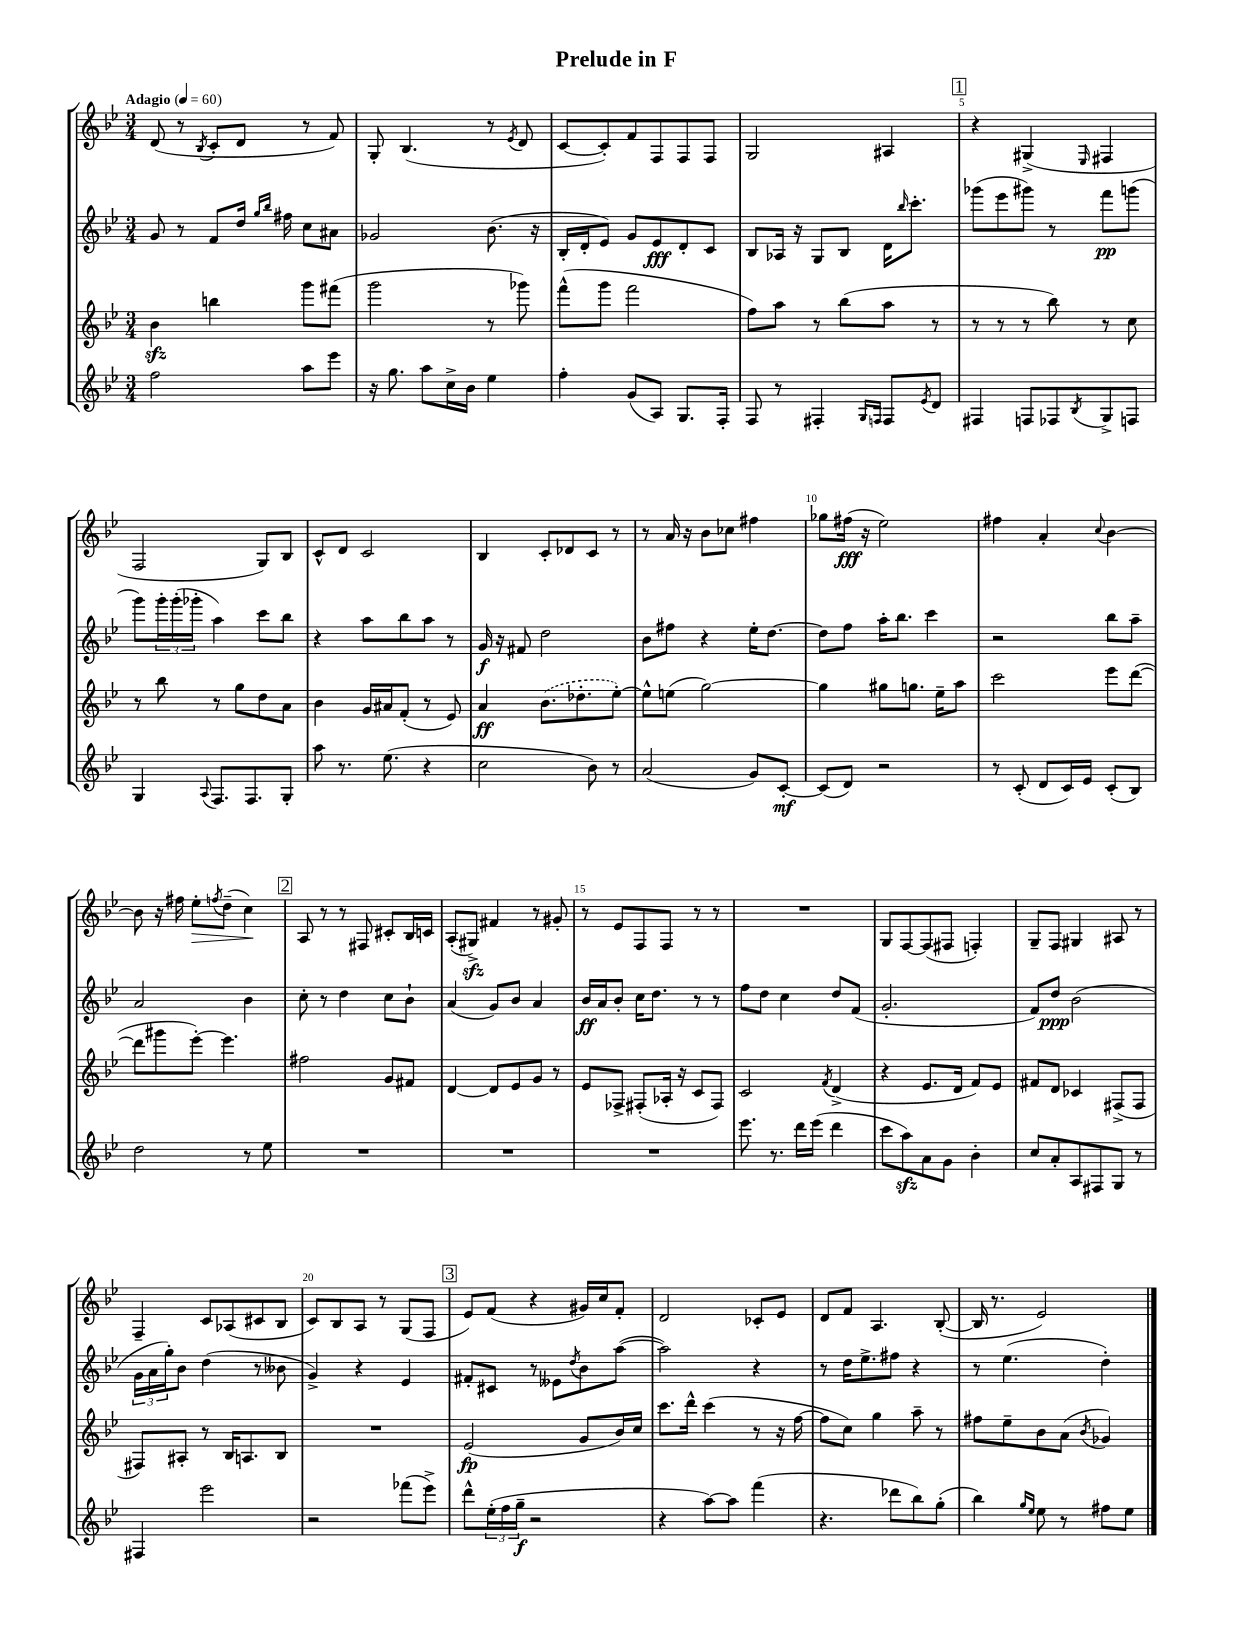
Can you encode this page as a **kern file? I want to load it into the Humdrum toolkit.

**kern	**dynam	**kern	**dynam	**kern	**dynam	**kern	**dynam
*part4	*part4	*part3	*part3	*part2	*part2	*part1	*part1
*staff4	*staff4	*staff3	*staff3	*staff2	*staff2	*staff1	*staff1
*clefG2	*	*clefG2	*	*clefG2	*	*clefG2	*
*k[b-e-]	*	*k[b-e-]	*	*k[b-e-]	*	*k[b-e-]	*
*M3/4	*	*M3/4	*	*M3/4	*	*M3/4	*
*MM60	*	*MM60	*	*MM60	*	*MM60	*
=1	=1	=1	=1	=1	=1	=1	=1
!	!	!	!	!	!	!LO:TX:a:B:t=Adagio	!
2ff\	.	4b-zz\	.	8g/	.	(8d/	.
.	.	.	.	8r	.	8r	.
.	.	.	.	.	.	8qB-/	.
.	.	4bbn\	.	8f/L	.	8c'/L	.
.	.	.	.	16dd/Jk	.	8d/J	.
.	.	.	.	16qqgg/LL	.	.	.
.	.	.	.	16qqbb-/JJ	.	.	.
.	.	.	.	16ff#X\	.	.	.
8aa\L	.	8ggg\L	.	8cc\L	.	8r	.
8eee-\J	.	(8fff#X\J	.	8a#X\J	.	8f/)	.
=2	=2	=2	=2	=2	=2	=2	=2
16r	.	2ggg\	.	2g-X/	.	8G'/	.
8.gg\	.	.	.	.	.	.	.
.	.	.	.	.	.	(4.B-/	.
8aa\L	.	.	.	.	.	.	.
16cc^\L	.	.	.	.	.	.	.
16b-\JJ	.	.	.	.	.	.	.
4ee-\	.	8r	.	(8.b-\	.	8r	.
.	.	.	.	.	.	8qe-/	.
.	.	8ggg-X\)	.	.	.	8d/	.
.	.	.	.	16r	.	.	.
=3	=3	=3	=3	=3	=3	=3	=3
4ff'\	.	(8fff^^\L	.	16B-'/LL	.	[8c/L	.
.	.	.	.	16d'/J	.	.	.
.	.	8ggg\J	.	8e-/J)	.	8c'/])	.
(8g/L	.	2fff\	.	8g/L	.	8f/	.
8A/J)	.	.	.	8e-/	fff	8F/	.
8.G/L	.	.	.	8d'/	.	8F/	.
.	.	.	.	8c/J	.	8F/J	.
16F'/Jk	.	.	.	.	.	.	.
=4	=4	=4	=4	=4	=4	=4	=4
8F/	.	8ff\L)	.	8B-/L	.	2G/	.
8r	.	8aa\J	.	16A-X/Jk	.	.	.
.	.	.	.	16r	.	.	.
4F#X'/	.	8r	.	8G/L	.	.	.
.	.	(8bb-\L	.	8B-/J	.	.	.
16qqG/LL	.	.	.	.	.	.	.
16qqFn/JJ	.	.	.	.	.	.	.
8F/L	.	8aa\J	.	16d\KL	.	4A#X/	.
.	.	.	.	16qqbb-/	.	.	.
.	.	.	.	8.ccc'\J	.	.	.
8qe-/	.	.	.	.	.	.	.
8d/J	.	8r	.	.	.	.	.
!!LO:REH:place=s1:t=1
=5	=5	=5	=5	=5	=5	=5	=5
4F#X/	.	8r	.	(8ggg-X\L	.	4r	.
.	.	8r	.	8eee-\	.	.	.
8Fn/L	.	8r	.	8ggg#X\J)	.	(4G#X^/	.
8F-X/	.	8bb-\)	.	8r	.	.	.
8qB-/	.	.	.	.	.	16qqE-/	.
8G^/	.	8r	.	8fff\L	pp	4F#X/	.
8Fn/J	.	8cc\	.	(8gggn\J	.	.	.
!!LO:LB:g=z
=6	=6	=6	=6	=6	=6	=6	=6
4G/	.	8r	.	8ggg\L)	.	2F/	.
.	.	8bb-\	.	24ggg'\L	.	.	.
.	.	.	.	(24ggg'\	.	.	.
.	.	.	.	24ggg-X'\JJ	.	.	.
8qqA/	.	.	.	.	.	.	.
8.F/L	.	8r	.	4aa\)	.	.	.
.	.	8gg\L	.	.	.	.	.
8.F/	.	.	.	.	.	.	.
.	.	8dd\	.	8ccc\L	.	8G/L)	.
8G'/J	.	8a\J	.	8bb-\J	.	8B-/J	.
=7	=7	=7	=7	=7	=7	=7	=7
8aa\	.	4b-\	.	4r	.	8c^^/L	.
8.r	.	.	.	.	.	8d/J	.
.	.	16g/LL	.	8aa\L	.	2c/	.
(8.ee-\	.	16a#X/J	.	.	.	.	.
.	.	(8f'/J	.	8bb-\	.	.	.
4r	.	8r	.	8aa\J	.	.	.
.	.	8e-/)	.	8r	.	.	.
=8	=8	=8	=8	=8	=8	=8	=8
2cc\	.	4a/	ff	16g/	f	4B-/	.
.	.	.	.	16r	.	.	.
.	.	.	.	8f#X/	.	.	.
.	.	(8.b-\L	.	2dd\	.	8c'/L	.
.	.	.	.	.	.	8d-X/	.
.	.	8.dd-X'\	.	.	.	.	.
8b-\)	.	.	.	.	.	8c/J	.
8r	.	[8ee-'\J)	.	.	.	8r	.
=9	=9	=9	=9	=9	=9	=9	=9
(2a/	.	8ee-^^\L]	.	8b-\L	.	8r	.
.	.	(8een\J	.	8ff#X\J	.	16a/	.
.	.	.	.	.	.	16r	.
.	.	[2gg\)	.	4r	.	8b-\L	.
.	.	.	.	.	.	8cc-X\J	.
8g/L)	.	.	.	16ee-'\KL	.	4ff#X\	.
.	.	.	.	[8.dd\J	.	.	.
[8c'/J	mf	.	.	.	.	.	.
=10	=10	=10	=10	=10	=10	=10	=10
(8c/L]	.	4gg\]	.	8dd\L]	.	8gg-X\L	.
8d/J)	.	.	.	8ff\J	.	(16ff#X\Jk	fff
.	.	.	.	.	.	16r	.
2r	.	8gg#X\L	.	16aa'\KL	.	2ee-\)	.
.	.	.	.	8.bb-\J	.	.	.
.	.	8.ggn\J	.	.	.	.	.
.	.	.	.	4ccc\	.	.	.
.	.	16ee-~\KL	.	.	.	.	.
.	.	8aa\J	.	.	.	.	.
=11	=11	=11	=11	=11	=11	=11	=11
8r	.	2ccc\	.	2r	.	4ff#X\	.
(8c'/	.	.	.	.	.	.	.
8d/L	.	.	.	.	.	4a'/	.
16c/L)	.	.	.	.	.	.	.
16e-/JJ	.	.	.	.	.	.	.
.	.	.	.	.	.	8qqcc/	.
(8c'/L	.	8eee-\L	.	8bb-\L	.	[4b-\	.
8B-/J)	.	([8ddd\J	.	8aa~\J	.	.	.
!!LO:LB:g=z
=12	=12	=12	=12	=12	=12	=12	=12
2dd\	.	8ddd\L]	.	2a/	.	8b-\]	.
.	.	8ggg#X\	.	.	.	16r	.
.	.	.	.	.	.	16ff#X\	.
!	!	!	!	!	!	!	!LO:HP:b
.	.	[8eee-'\J)	.	.	.	8ee-'\L	>
.	.	.	.	.	.	8qffn/	.
.	.	4.eee-\]	.	.	.	(8dd~\J	.
8r	.	.	.	4b-\	.	4cc\)	.
8ee-\	.	.	.	.	.	.	.
.	.	.	.	.	.	.	]
!!LO:REH:place=s1:t=2
=13	=13	=13	=13	=13	=13	=13	=13
2.r	.	2ff#X\	.	8cc'\	.	8A/	.
.	.	.	.	8r	.	8r	.
.	.	.	.	4dd\	.	8r	.
.	.	.	.	.	.	8F#X/	.
.	.	8g/L	.	8cc\L	.	8c#X'/L	.
.	.	8f#X/J	.	8b-`\J	.	16B-/L	.
.	.	.	.	.	.	16cn/JJ	.
=14	=14	=14	=14	=14	=14	=14	=14
2.r	.	[4d/	.	(4a/	.	(8A'/L	.
.	.	.	.	.	.	8G#Xzz^/J)	.
.	.	8d/L]	.	8g/L)	.	4f#X/	.
.	.	8e-/	.	8b-/J	.	.	.
.	.	8g/J	.	4a/	.	8r	.
.	.	8r	.	.	.	8g#X'/	.
=15	=15	=15	=15	=15	=15	=15	=15
2.r	.	8e-/L	.	16b-/LL	ff	8r	.
.	.	.	.	16a/J	.	.	.
.	.	8F-X^/J	.	8b-'/J	.	8e-/L	.
.	.	(8F#X'/L	.	16cc\KL	.	8F/	.
.	.	.	.	8.dd\J	.	.	.
.	.	16A-X'/Jk	.	.	.	8F/J	.
.	.	16r	.	.	.	.	.
.	.	8c/L	.	8r	.	8r	.
.	.	8F#/J)	.	8r	.	8r	.
=16	=16	=16	=16	=16	=16	=16	=16
8.eee-\	.	2c/	.	8ff\L	.	2.r	.
.	.	.	.	8dd\J	.	.	.
8.r	.	.	.	.	.	.	.
.	.	.	.	4cc\	.	.	.
16ddd\LL	.	.	.	.	.	.	.
(16eee-\JJ	.	.	.	.	.	.	.
.	.	8qf/	.	.	.	.	.
4ddd\	.	(4d^/	.	8dd/L	.	.	.
.	.	.	.	(8f/J	.	.	.
=17	=17	=17	=17	=17	=17	=17	=17
8ccc\L	.	4r	.	2.g'/	.	8G/L	.
8aazz\)	.	.	.	.	.	[8F/	.
8a\	.	8.e-/L	.	.	.	(8F/]	.
8g\J	.	.	.	.	.	8F#X/J	.
.	.	16d/Jk	.	.	.	.	.
4b-'\	.	8f/L)	.	.	.	4Fn'/)	.
.	.	8e-/J	.	.	.	.	.
=18	=18	=18	=18	=18	=18	=18	=18
8cc/L	.	8f#X/L	.	8f/L)	.	8G~/L	.
8a'/	.	8d/J	.	8dd/J	ppp	8F/J	.
8A/	.	4c-X/	.	(2b-\	.	4G#X/	.
8F#X/	.	.	.	.	.	.	.
8G/J	.	(8F#X^/L	.	.	.	8A#X/	.
8r	.	8F#/J	.	.	.	8r	.
!!LO:LB:g=z
=19	=19	=19	=19	=19	=19	=19	=19
4F#X/	.	8F#X/L)	.	24g\LL	.	4F~/	.
.	.	.	.	24a\	.	.	.
.	.	.	.	24gg'\J)	.	.	.
.	.	8A#X'/J	.	8b-\J	.	.	.
2eee-\	.	8r	.	(4dd\	.	8c/L	.
.	.	16B-/KL	.	.	.	(8A-X/	.
.	.	8.An/	.	.	.	.	.
.	.	.	.	8r	.	8c#X/	.
.	.	8B-/J	.	8b--X\	.	8B-/J	.
=20	=20	=20	=20	=20	=20	=20	=20
2r	.	2.r	.	4g^/)	.	8c/L)	.
.	.	.	.	.	.	8B-/	.
.	.	.	.	4r	.	8A/J	.
.	.	.	.	.	.	8r	.
(8fff-X\L	.	.	.	4e-/	.	(8G/L	.
8eee-^\J)	.	.	.	.	.	8F/J	.
!!LO:REH:place=s1:t=3
=21	=21	=21	=21	=21	=21	=21	=21
8ddd^^\L	.	(2e-/	fp	8f#X'/L	.	8e-/L)	.
(24ee-'\L	.	.	.	8c#X/J	.	(8f/J	.
24ff\	.	.	.	.	.	.	.
24gg~\JJ	f	.	.	.	.	.	.
2r	.	.	.	8r	.	4r	.
.	.	.	.	8e--X\L	.	.	.
.	.	.	.	8qdd/	.	.	.
.	.	8g/L	.	8b-\	.	16g#X/LL)	.
.	.	.	.	.	.	16cc/J	.
.	.	16b-/L)	.	([8aa\J	.	8f'/J	.
.	.	16cc/JJ	.	.	.	.	.
=22	=22	=22	=22	=22	=22	=22	=22
4r	.	8.ccc\L	.	2aa\])	.	2d/	.
.	.	16ddd^^\Jk	.	.	.	.	.
[8aa\L)	.	(4ccc\	.	.	.	.	.
8aa\J]	.	.	.	.	.	.	.
(4fff\	.	8r	.	4r	.	8c-X'/L	.
.	.	16r	.	.	.	8e-/J	.
.	.	[16ff\	.	.	.	.	.
=23	=23	=23	=23	=23	=23	=23	=23
4.r	.	8ff\L]	.	8r	.	8d/L	.
.	.	8cc\J)	.	16dd\KL	.	8f/J	.
.	.	.	.	8.ee-^\	.	.	.
.	.	4gg\	.	.	.	4.A/	.
8ddd-X\L	.	.	.	8ff#X\J	.	.	.
8bb-\)	.	8aa~\	.	4r	.	.	.
(8gg'\J	.	8r	.	.	.	([8B-'/	.
=24	=24	=24	=24	=24	=24	=24	=24
4bb-\)	.	8ff#X\L	.	8r	.	16B-/]	.
.	.	.	.	.	.	8.r	.
.	.	8ee-~\	.	(4.ee-\	.	.	.
16qqgg/LL	.	.	.	.	.	.	.
16qqee-/JJ	.	.	.	.	.	.	.
8ee-\	.	8b-\	.	.	.	2e-/)	.
8r	.	(8a\J	.	.	.	.	.
.	.	8qb-/	.	.	.	.	.
8ff#X\L	.	4g-X/)	.	4dd'\)	.	.	.
8ee-\J	.	.	.	.	.	.	.
==	==	==	==	==	==	==	==
*-	*-	*-	*-	*-	*-	*-	*-
